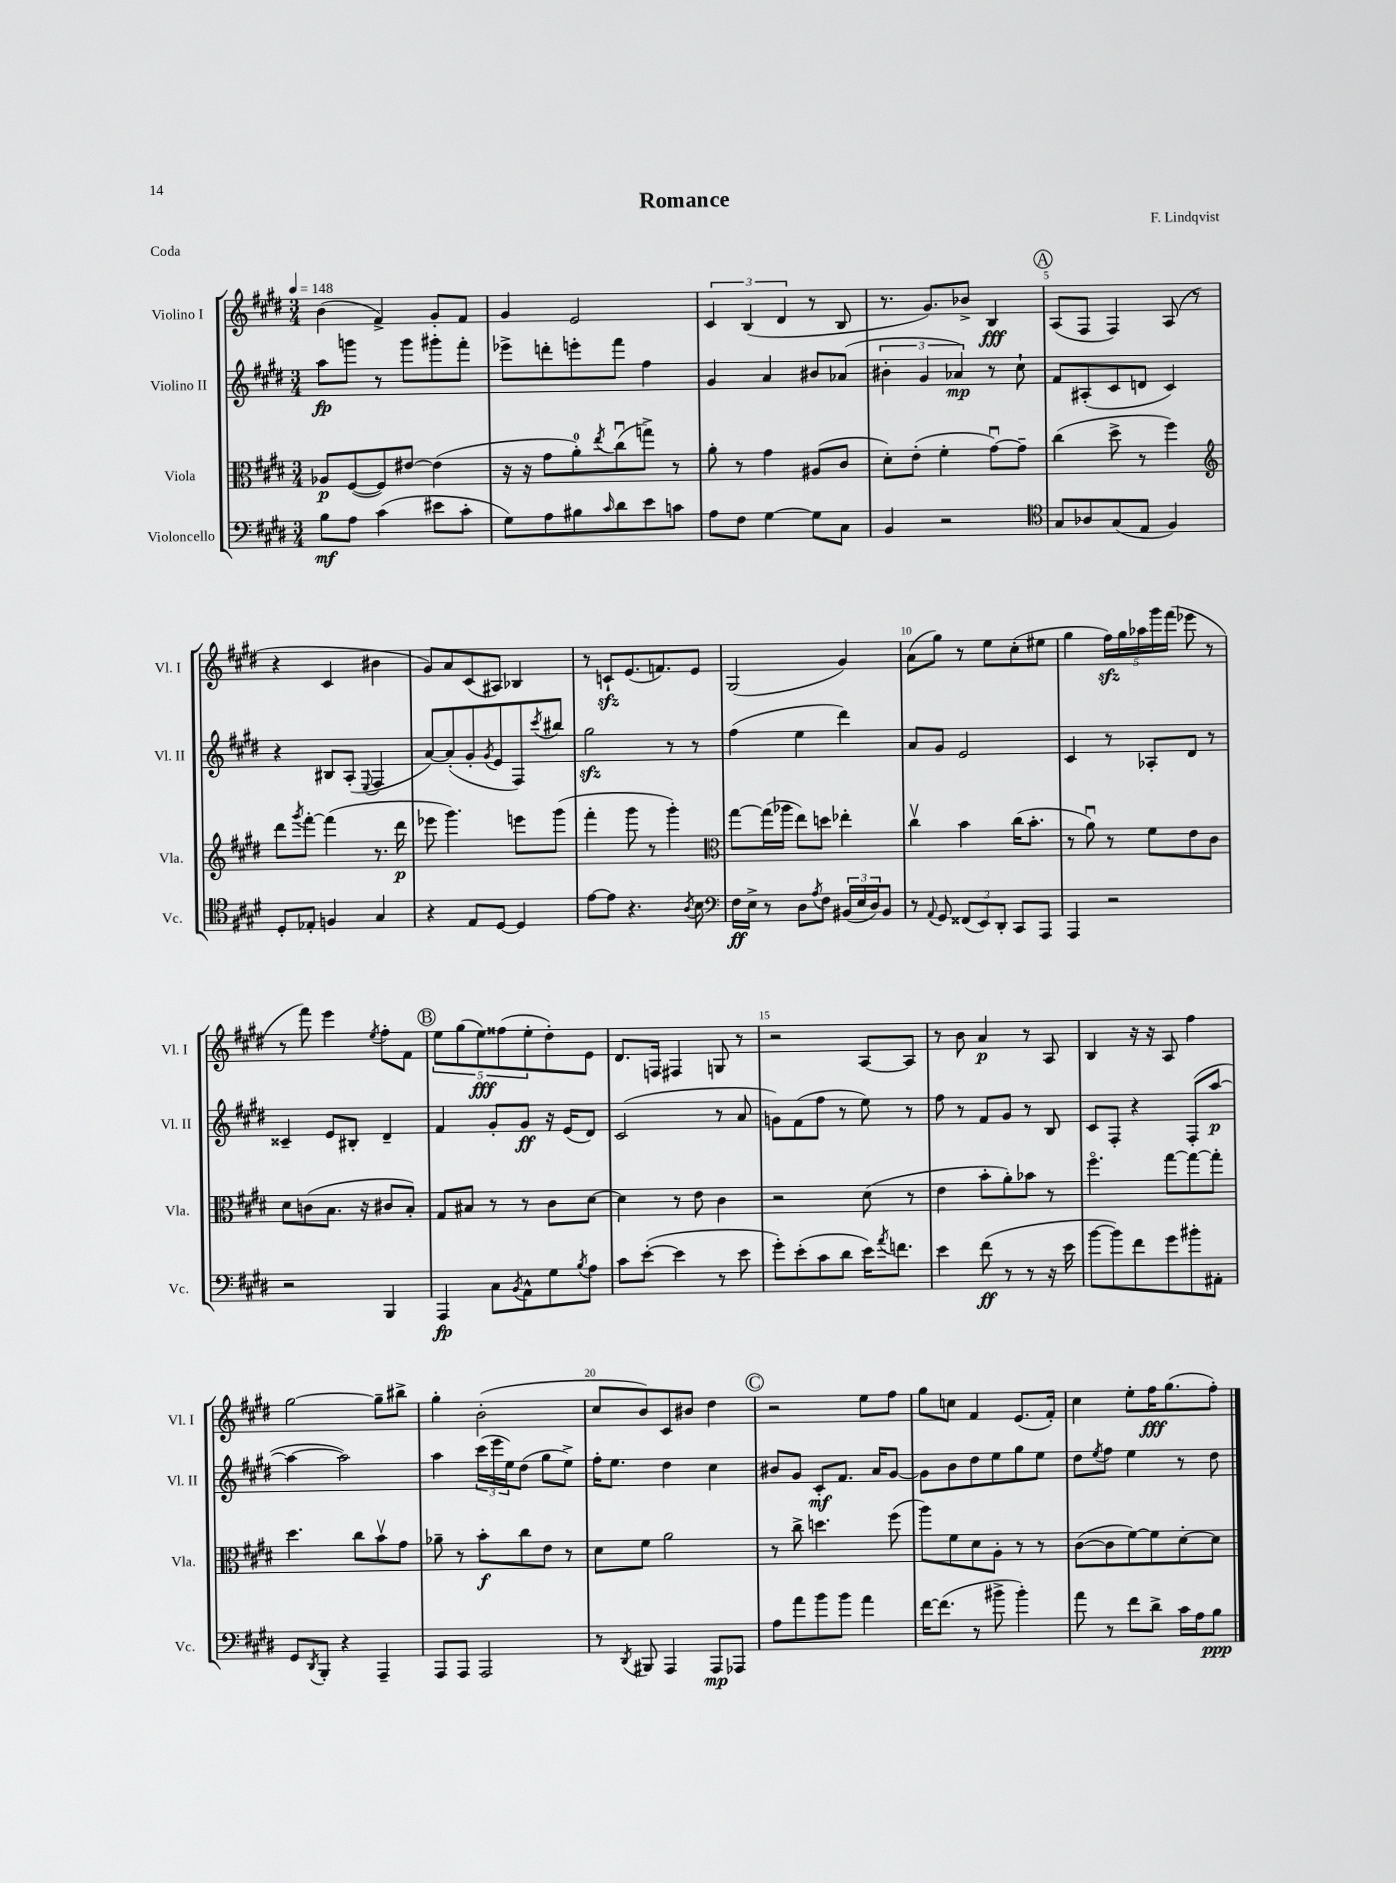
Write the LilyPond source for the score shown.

\header { title = "Romance" composer = "F. Lindqvist" piece = "Coda" }
<<
\new StaffGroup <<
\new Staff = "s0" \with { instrumentName = "Violino I" shortInstrumentName = "Vl. I" } {
    \clef treble \key e \major \numericTimeSignature \time 3/4 \tempo 4 = 148
    b'4( fis'4->) gis'8-. fis'8 |
    gis'4 e'2 |
    \tuplet 3/2 { cis'4 b4( dis'4 } r8 b8 |
    r8. gis'8.) bes'8-> b4\fff |
    \mark \markup { \circle "A" } a8( fis8 fis4) a8( r8 |
    r4 cis'4 bis'4 |
    gis'8) a'8 cis'8( ais8) bes4 |
    r8 c'8-!\sfz e'8.( f'8.) e'8 |
    gis2( gis'4) |
    a'8( gis''8) r8 e''8 cis''8-.( eis''8 |
    gis''4 \tuplet 5/4 { fis''16\sfz) gis''16 aes''16 gis'''16 fis'''16( } ees'''8 r8 |
    r8 fis'''8) e'''4 \acciaccatura { e''8 } fis''8-. fis'8 |
    \mark \markup { \circle "B" } \tuplet 5/4 { e''8 gis''8( e''8\fff) fisis''8( e''8-. } dis''8-.) e'8 |
    dis'8. f16 fis4 g8 r8 |
    r2 a8~ a8 |
    r8 b'8 a'4\p r8 a8 |
    b4 r16 r16 a8 fis''4 |
    gis''2~ gis''8-- bis''8-> |
    gis''4-. b'2-.( |
    cis''8 b'8) cis'8 bis'8 dis''4 |
    \mark \markup { \circle "C" } r2 e''8 fis''8 |
    gis''8 c''8 fis'4 e'8.( fis'16-.) |
    cis''4 e''8-. fis''16\fff gis''8.( fis''8-.) \bar "|." |
}
\new Staff = "s1" \with { instrumentName = "Violino II" shortInstrumentName = "Vl. II" } {
    \clef treble \key e \major \numericTimeSignature \time 3/4
    a''8\fp g'''8 r8 g'''8 gis'''8-. fis'''8-. |
    ees'''8-> d'''8-. e'''8-. fis'''8 fis''4 |
    gis'4 a'4 bis'8 aes'8( |
    \tuplet 3/2 { bis'4-. gis'4 aes'4\mp) } r8 cis''8-! |
    \mark \markup { \circle "A" } fis'8 ais8-.( cis'8 d'8 cis'4) |
    r4 bis8 a8-.( \appoggiatura { e8 } fis4 |
    a'8~) a'8-.( gis'8-. \acciaccatura { gis'8 } e'8 fis8) \acciaccatura { cis'''8 } bis''8 |
    gis''2\sfz r8 r8 |
    fis''4( e''4 dis'''4) |
    a'8 gis'8 e'2 |
    cis'4 r8 aes8-. dis'8 r8 |
    cisis'4-- e'8 bis8-. dis'4-- |
    \mark \markup { \circle "B" } fis'4 gis'8-. gis'8\ff r16 e'16( dis'8) |
    cis'2( r8 a'8 |
    g'8) fis'8( fis''8 r8 e''8) r8 |
    fis''8 r8 fis'8 gis'8 r8 b8 |
    cis'8 fis8-. r4 fis8-.( a''8~\p |
    a''4~ a''2) |
    a''4 \tuplet 3/2 { cis'''16( e'''16 e''16) } dis''8( gis''8 e''8->) |
    fis''16-. e''8. dis''4 cis''4 |
    \mark \markup { \circle "C" } bis'8 gis'8 cis'8-.\mf fis'8. a'16 gis'8~ |
    gis'8 b'8 dis''8 e''8 gis''8 e''8 |
    dis''8 \acciaccatura { e''8 } fis''8 e''4 r8 dis''8 \bar "|." |
}
\new Staff = "s2" \with { instrumentName = "Viola" shortInstrumentName = "Vla." } {
    \clef alto \key e \major \numericTimeSignature \time 3/4
    aes8\p fis8~( fis8) eis'8~ eis'4( |
    r16 r16 gis'8 a'8-0-.) \acciaccatura { e''8 } cis''8\downbow( g''8->) r8 |
    a'8-. r8 gis'4 ais8( cis'8 |
    dis'8-.) e'8-.( fis'4-. gis'8~\downbow) gis'8-- |
    \mark \markup { \circle "A" } cis''4( dis''8-> r8 fis''4) |
    \clef treble dis'''8 \acciaccatura { gis'''8 } fis'''8~-. fis'''4( r8. dis'''16\p |
    ees'''8 gis'''4.) e'''8 gis'''8( |
    fis'''4-. gis'''8 r8 gis'''4-.) |
    \clef alto gis''8~ gis''16( aes''16 e''8) d''8 ees''4-. |
    cis''4\upbow b'4 cis''16( b'8.-. |
    r8 a'8\downbow) r8 fis'8 e'8 cis'8 |
    dis'8 c'8( b8. r16 cis'8 b8-.) |
    \mark \markup { \circle "B" } gis8 bis8 r8 r8 cis'8 dis'8~ |
    dis'4 r8 e'8 cis'4 |
    r2 dis'8( r8 |
    e'4 b'8-. a'8-.) bes'8 r8 |
    fis''4.\flageolet gis''8~ gis''8~ gis''8-. |
    dis''4. cis''8 b'8\upbow gis'8 |
    aes'8-- r8 b'8-.\f cis''8 e'8 r8 |
    dis'8 fis'8 a'2 |
    \mark \markup { \circle "C" } r8 cis''8-> d''4. fis''8( |
    a''8) fis'8 dis'8 a8-. r8 r8 |
    cis'8~( cis'8 fis'8~) fis'8 dis'8~-. dis'8 \bar "|." |
}
\new Staff = "s3" \with { instrumentName = "Violoncello" shortInstrumentName = "Vc." } {
    \clef bass \key e \major \numericTimeSignature \time 3/4
    b8\mf a8 cis'4( eis'8 cis'8-. |
    gis8) a8 bis8 \grace { cis'16 } dis'8 e'8 c'8 |
    a8 fis8 gis4~ gis8 cis8 |
    b,4 r2 |
    \mark \markup { \circle "A" } \clef tenor gis8 aes8 gis8( e8 fis4) |
    dis8-. ees8-. f4 gis4 |
    r4 e8 dis8~ dis4 |
    e'8~ e'8 r4. \acciaccatura { a8 } b8 |
    \clef bass fis16\ff e16-> r8 dis8 \acciaccatura { a8 } fis8 \tuplet 3/2 { bis,16( e16 dis16) } bis,8 |
    r8 \appoggiatura { a,8 } gis,8 \tuplet 3/2 { fisis,8( e,8) dis,8-. } cis,8 a,,8 |
    a,,4 r2 |
    r2 b,,4 |
    \mark \markup { \circle "B" } a,,4\fp cis8 \acciaccatura { b,8 } a,8-^ gis8 \acciaccatura { b8 } a8 |
    cis'8 e'8~-.( e'4 r8 e'8 |
    gis'8-.) e'8-.( cis'8 dis'8 e'16) \acciaccatura { a'8 } f'8. |
    e'4 fis'8\ff( r8 r8 r16 e'16 |
    b'8~ b'8) fis'8 gis'8 bis'8-. ais,8-. |
    gis,8 \acciaccatura { dis,8 } b,,8-. r4 a,,4-- |
    a,,8 a,,8 a,,2 |
    r8 \acciaccatura { dis,8 } bis,,8 a,,4 a,,8\mp aes,,8 |
    \mark \markup { \circle "C" } a8 a'8 b'8 b'8 a'4 |
    fis'16~ fis'8.( r8 bis'8-> bis'4-.) |
    a'8 r8 fis'8 dis'8-> cis'16 a16 b8\ppp \bar "|." |
}
>>
>>
\layout { \context { \Score \override BarNumber.break-visibility = ##(#f #t #t) barNumberVisibility = #(every-nth-bar-number-visible 5) } }
